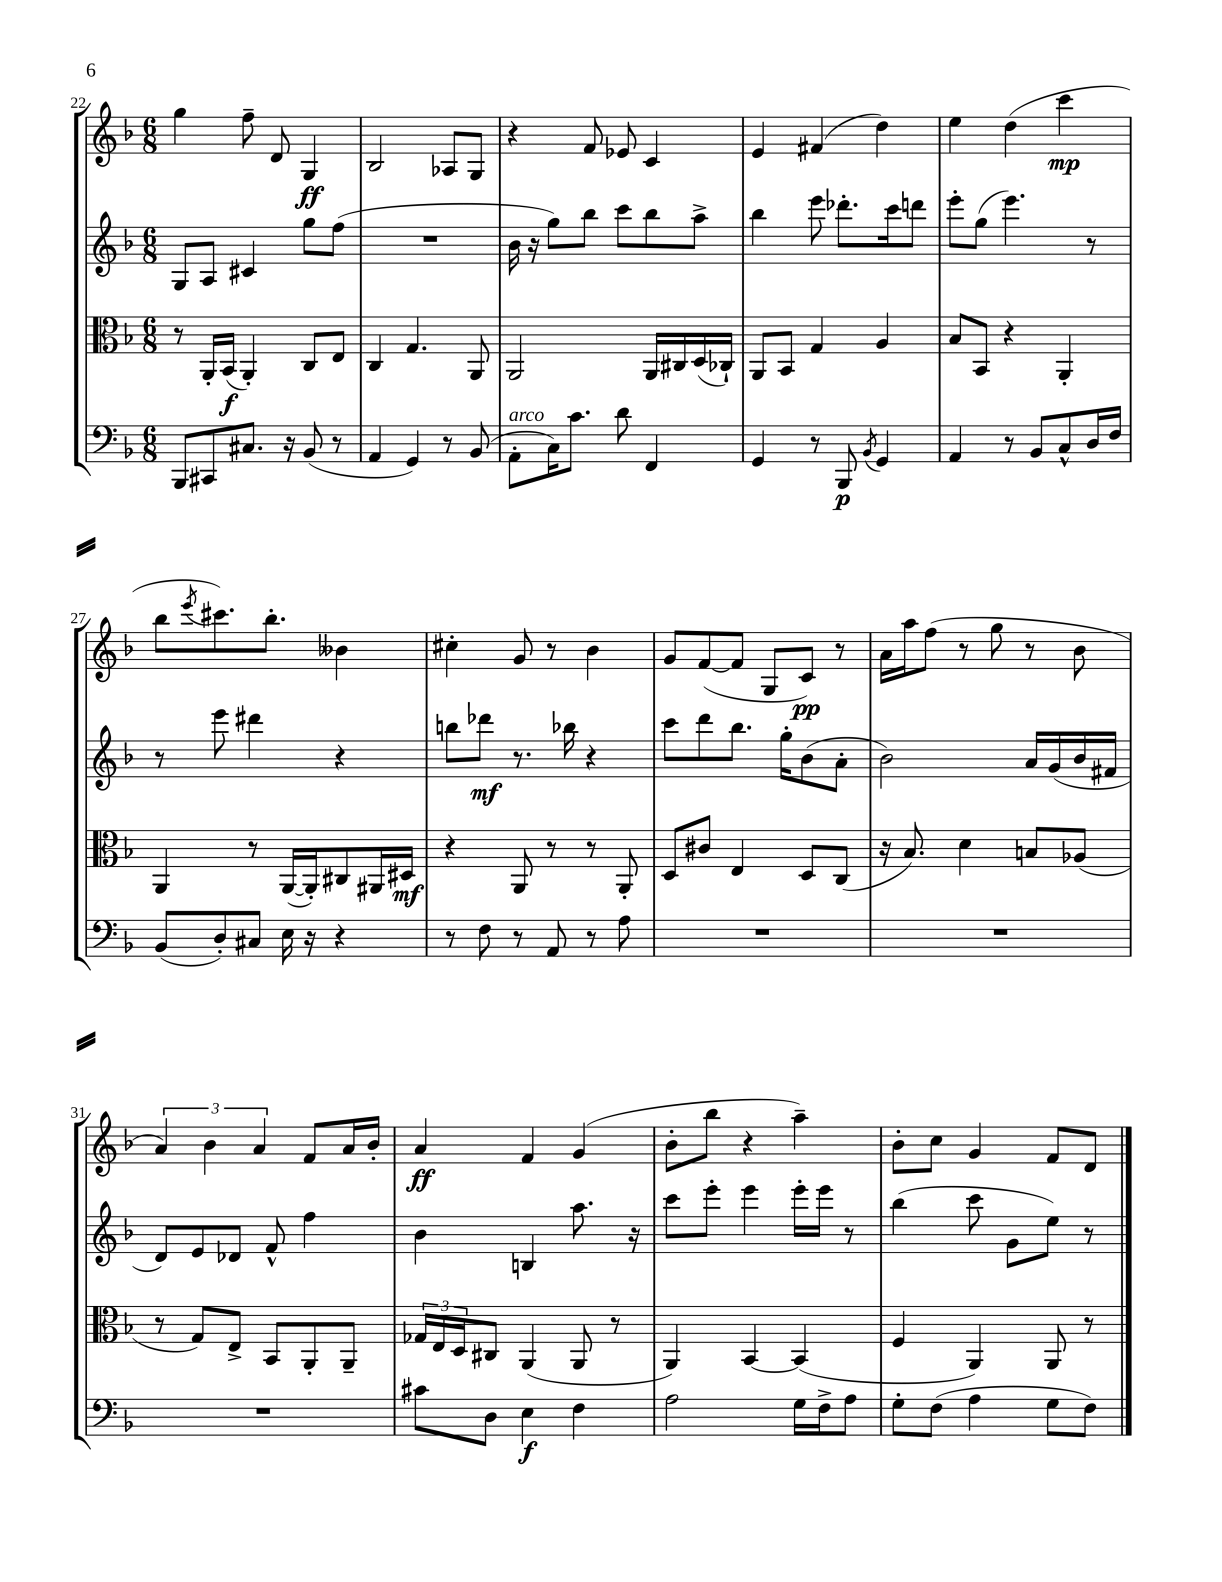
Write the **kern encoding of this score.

**kern	**kern	**kern	**kern
*staff4	*staff3	*staff2	*staff1
*clefF4	*clefC3	*clefG2	*clefG2
*k[b-]	*k[b-]	*k[b-]	*k[b-]
*M6/8	*M6/8	*M6/8	*M6/8
8BBB-/L	8r	8G/L	4gg\
8CC#/	16AA'/LL	8A/J	.
.	(16BB-/JJ	.	.
8.C#/J	4AA'/)	4c#/	8ff~\
.	.	.	8d/
16r	.	.	.
(8BB-/	8C/L	8gg\L	4G/
8r	8E/J	(8ff\J	.
=	=	=	=
4AA/	4C/	2.r	2B-/
4GG/)	4.G/	.	.
8r	.	.	8A-/L
(8BB-/	8AA/	.	8G/J
=	=	=	=
8AA'\L	2AA/	16b-\	4r
.	.	16r	.
16C\K)	.	8gg\L)	.
8.c\J	.	.	.
.	.	8bb-\J	8f/
8d\	.	8ccc\L	8e-/
4FF/	16AA/LL	8bb-\	4c/
.	16C#/	.	.
.	(16D/	8aa^\J	.
.	16C-`/JJ)	.	.
=	=	=	=
4GG/	8AA/L	4bb-\	4e/
.	8BB-/J	.	.
8r	4G/	8eee\	(4f#/
8BBB-/	.	8.ddd-'\L	.
8qBB-/	.	.	.
4GG/	4A/	.	4dd\)
.	.	16ccc\k	.
.	.	8ddd\J	.
=	=	=	=
4AA/	8B-/L	8eee'\L	4ee\
.	8BB-/J	(8gg\J	.
8r	4r	4.eee\)	(4dd\
8BB-/L	.	.	.
8C^^/	4AA'/	.	4ccc\
16D/L	.	8r	.
16F/JJ	.	.	.
=	=	=	=
(8BB-/L	4AA/	8r	8bb-\L
.	.	.	8qeee/
8D'/)	.	8eee\	8.ccc#\)
8C#/J	8r	4ddd#\	.
.	.	.	8.bb-'\J
16E\	([16AA/LL	.	.
16r	16AA'/]J)	.	.
4r	8C#/	4r	4b--\
.	16AA#/L	.	.
.	16D#/JJ	.	.
=	=	=	=
8r	4r	8bb\L	4cc#'\
8F\	.	8ddd-\J	.
8r	8AA/	8.r	8g/
8AA/	8r	.	8r
.	.	16bb-\	.
8r	8r	4r	4b-\
8A\	8AA'/	.	.
=	=	=	=
2.r	8D/L	8ccc\L	8g/L
.	8c#/J	8ddd\	([8f/
.	4E/	8.bb-\J	8f/]J
.	.	.	8G/L
.	.	16gg'\LK	.
.	8D/L	(8b-\	8c/J)
.	(8C/J	8a'\J	8r
=	=	=	=
2.r	16r	2b-\)	16a\LL
.	8.B-/)	.	16aa\J
.	.	.	(8ff\J
.	4d\	.	8r
.	.	.	8gg\
.	8B/L	16a/LL	8r
.	.	(16g/	.
.	(8A-/J	16b-/	8b-\
.	.	16f#/JJ	.
=	=	=	=
2.r	8r	8d/L)	6a/)
.	8G/L)	8e/	.
.	.	.	6b-\
.	8E^/J	8d-/J	.
.	.	.	6a/
.	8BB-/L	8f^^/	.
.	8AA'/	4ff\	8f/L
.	8AA~/J	.	16a/L
.	.	.	16b-'/JJ
=	=	=	=
8c#\L	24G-/LL	4b-\	4a/
.	24E/	.	.
.	24D/J	.	.
8D\J	8C#/J	.	.
4E\	(4AA/	4B/	4f/
4F\	8AA/	8.aa\	(4g/
.	8r	.	.
.	.	16r	.
=	=	=	=
2A\	4AA/)	8ccc\L	8b-'\L
.	.	8eee'\J	8bb-\J
.	[4BB-/	4eee\	4r
16G\LL	(4BB-/]	16eee'\LL	4aa~\)
16F^\J	.	16eee\JJ	.
8A\J	.	8r	.
=	=	=	=
8G'\L	4F/	(4bb-\	8b-'\L
(8F\J	.	.	8cc\J
4A\	4AA/)	8ccc\	4g/
.	.	8g\L	.
8G\L	8AA/	8ee\J)	8f/L
8F\J)	8r	8r	8d/J
==	==	==	==
*-	*-	*-	*-
